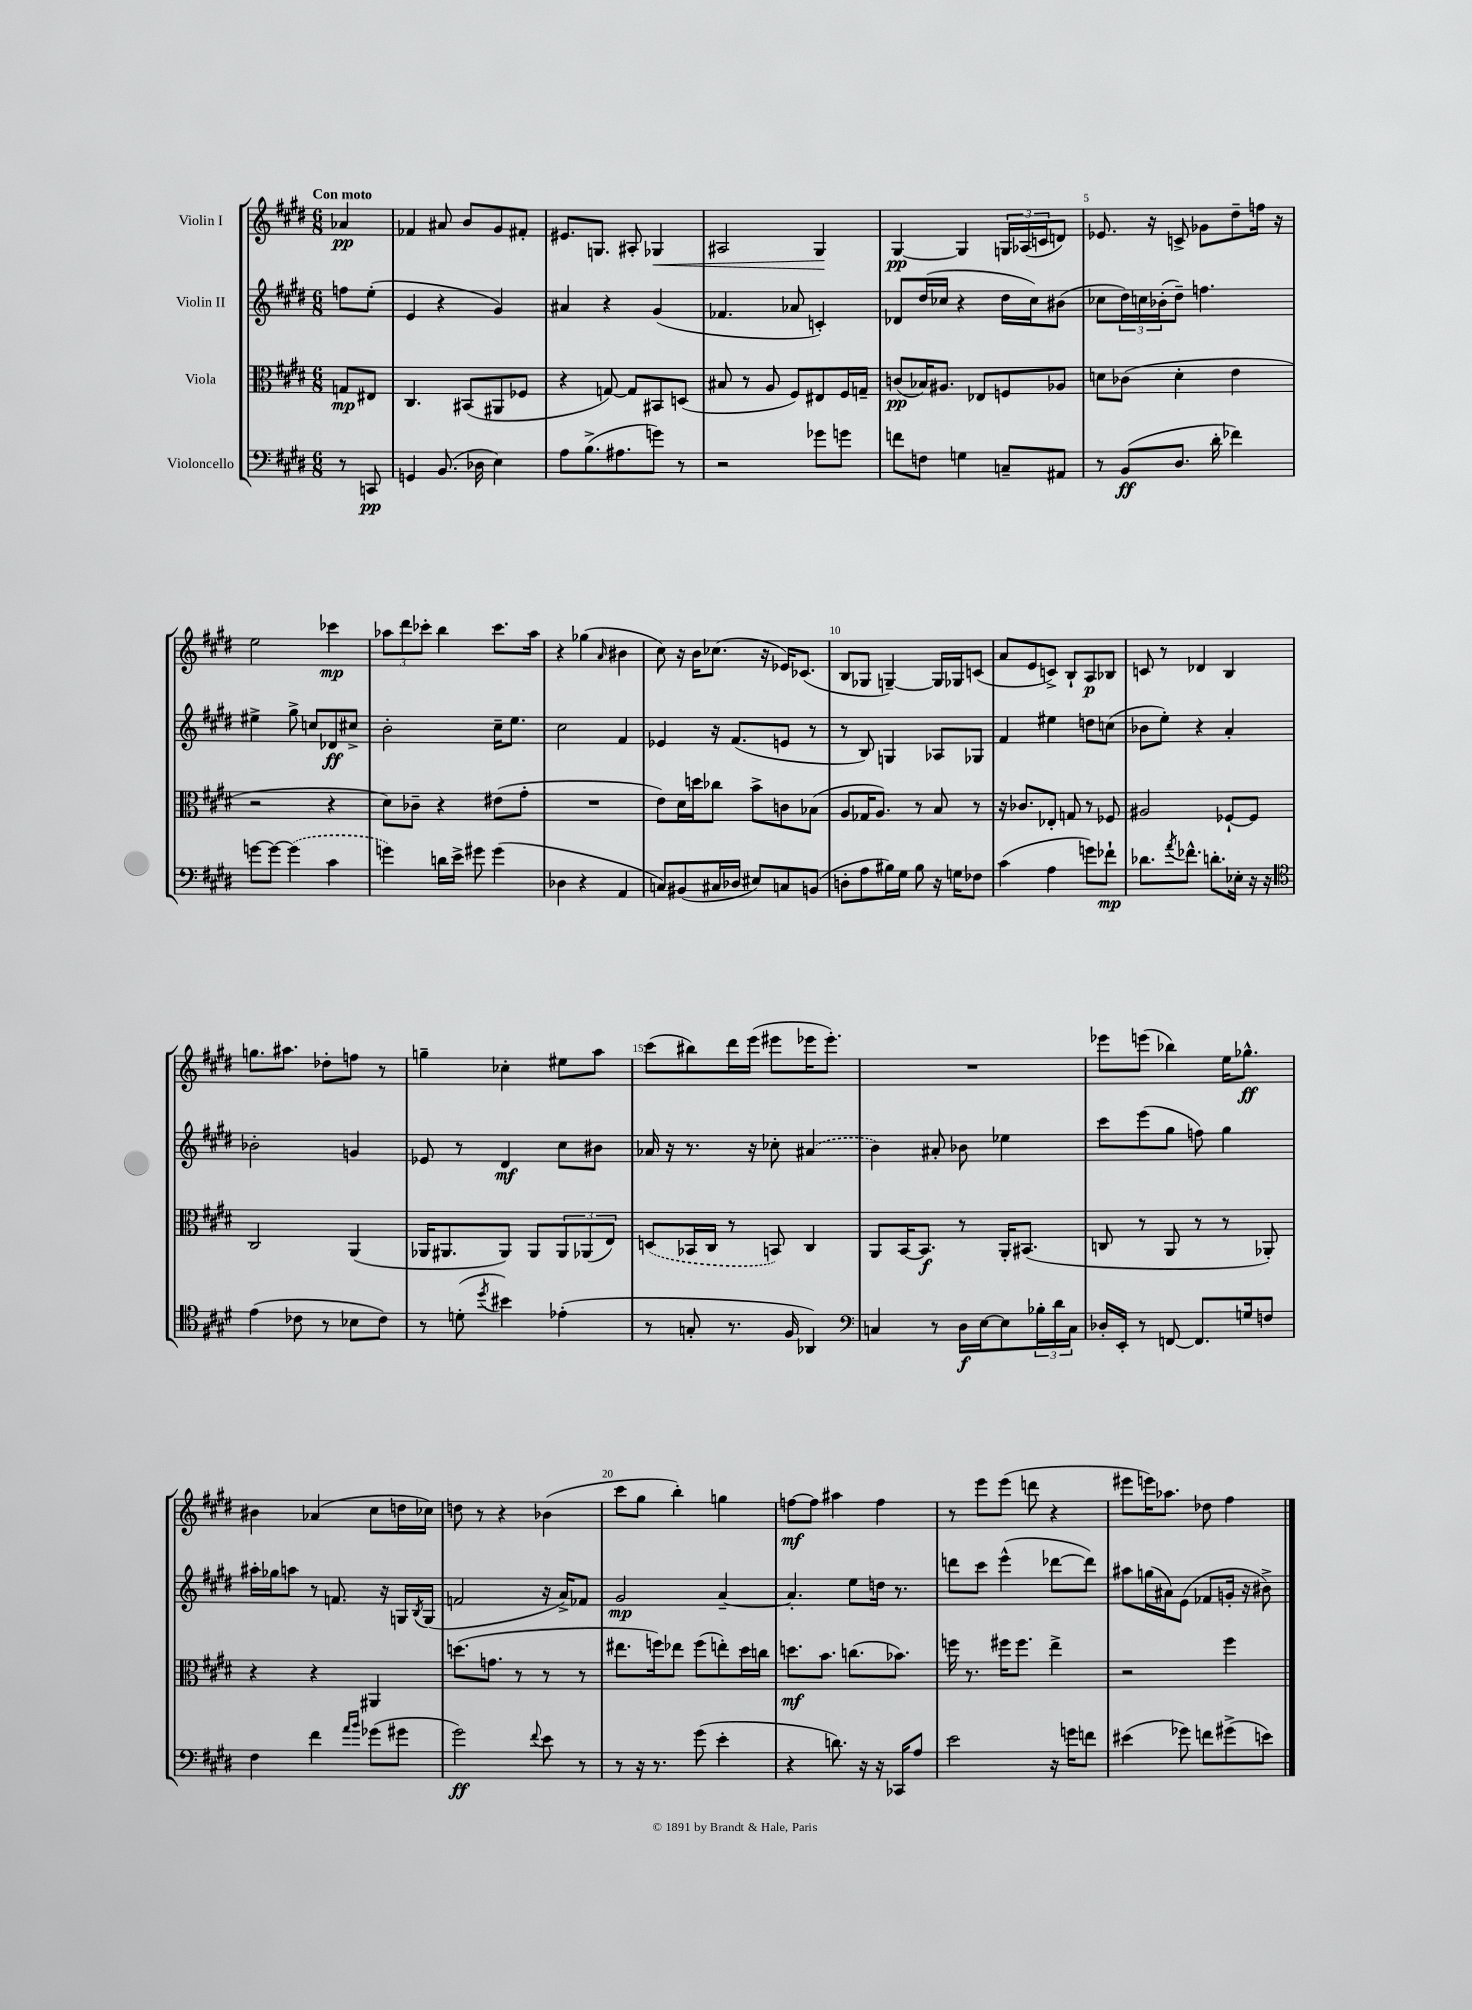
<<
\new StaffGroup <<
\new Staff = "s0" \with { instrumentName = "Violin I" } {
    \clef treble \key e \major \numericTimeSignature \time 6/8 \partial 4 \tempo "Con moto"
    aes'4\pp |
    fes'4 ais'8 b'8 gis'8 fis'8-. |
    eis'8. g8. ais8-. ges4\< |
    ais2 gis4\! |
    gis4~\pp gis4 \tuplet 3/2 { g16 aes16( c'16 } d'8) |
    ees'8. r16 c'8-> ges'8 dis''8-- f''16 r16 |
    e''2 ces'''4\mp |
    \tuplet 3/2 { aes''8 dis'''8 ces'''8-. } b''4 ces'''8. aes''16 |
    r4 ges''4( \grace { a'16 } bis'4 |
    cis''8) r16 b'16 ces''8.( r16 ees'16) ces'8.( |
    b8 ges8 g4~--) g16 ges16 c'8( |
    a'8 e'8 c'8->) b8-! a8\p bes8 |
    c'8 r8 des'4 b4 |
    g''8. ais''8. des''8-. f''8 r8 |
    g''4-- ces''4-. eis''8 a''8 |
    cis'''8( bis''8) dis'''16 e'''16( eis'''8 ees'''16 ees'''8.-.) |
    R2. |
    ees'''8 e'''8( bes''4) e''16 ges''8.-^\ff |
    bis'4 aes'4( cis''8 d''16 ces''16) |
    d''8 r8 r4 bes'4( |
    cis'''8 gis''8 b''4-.) g''4 |
    f''8~\mf f''8 ais''4 f''4 |
    r8 e'''8 e'''8( d'''8 r4 |
    eis'''8 e'''16) aes''8. des''8 fis''4 \bar "|." |
}
\new Staff = "s1" \with { instrumentName = "Violin II" } {
    \clef treble \key e \major \numericTimeSignature \time 6/8 \partial 4
    f''8 e''8-.( |
    e'4 r4 gis'4) |
    ais'4 r4 gis'4( |
    fes'4. aes'8 c'4-.) |
    des'8 dis''16( ces''16 r4 dis''16 ces''16) bis'8( |
    ces''8 \tuplet 3/2 { dis''16) c''16 bes'16-.( } dis''8--) f''4. |
    eis''4-> gis''8-> c''8 des'8\ff cis''8-> |
    b'2-. cis''16-- e''8. |
    cis''2 fis'4 |
    ees'4 r16 fis'8.( e'8 r8 |
    r8 b8) g4 aes8 ges8 |
    fis'4 eis''4 d''8 c''8( |
    bes'8 e''8-.) r4 a'4-. |
    bes'2-. g'4 |
    ees'8 r8 dis'4\mf cis''8 bis'8 |
    aes'16 r16 r8. r16 ces''8-. \once \slurDashed ais'4( |
    b'4) ais'8-. bes'8 ees''4 |
    cis'''8 e'''8( gis''8 f''8) gis''4 |
    ais''16-. ges''16 a''8 r8 f'8. r16 g16 \acciaccatura { b8 } g16( |
    f'2 r16 a'16->) fes'8 |
    gis'2\mp a'4~-- |
    a'4.-. e''8 d''16 r8. |
    d'''8 cis'''8 e'''4-^( des'''8~ des'''8) |
    ais''8 g''16( ais'16) e'8( fes'8 g'16-. r16 bis'8->) \bar "|." |
}
\new Staff = "s2" \with { instrumentName = "Viola" } {
    \clef alto \key e \major \numericTimeSignature \time 6/8 \partial 4
    g8\mp eis8 |
    cis4. bis,8( ais,8 fes8 |
    r4 g8~) g8 bis,8 d8( |
    bis8 r8 a8 fis8) eis8 fis16 g16-- |
    c'8\pp( bes16) ais8. ees8 f8 aes8 |
    d'8 ces'8( d'4-. e'4 |
    r2 r4 |
    dis'8) ces'8-- r4 eis'8( gis'8-. |
    R2. |
    e'8) dis'16 d''16 ces''8 b'8-> c'8 bes8( |
    a8 ges16 a8.) r8 b8 r8 |
    r16 ces'8. ees8-. g8 r8 fes8 |
    ais2 fes8~-! fes8 |
    cis2 a,4( |
    aes,16 ais,8. ais,8) ais,8 \tuplet 3/2 { ais,8 aes,8( e8) } |
    \once \slurDashed d8( bes,16 cis16 r8 b,8) cis4 |
    a,8 b,16~ b,8.\f r8 a,16-. bis,8.( |
    c8 r8 a,8 r8 r8 aes,8-.) |
    r4 r4 ais,4 |
    d''8.( g'8. r8 r8 r8 |
    eis''8. f''16) ees''8 f''8( e''8-.) dis''16 c''16 |
    d''8.\mf b'8. c''8.( bes'8.) |
    f''16 r8. fis''16 fis''8. e''4-> |
    r2 fis''4 \bar "|." |
}
\new Staff = "s3" \with { instrumentName = "Violoncello" } {
    \clef bass \key e \major \numericTimeSignature \time 6/8 \partial 4
    r8 c,8\pp |
    g,4 b,8.( des16 e4) |
    a8 b8.->( ais8. g'8) r8 |
    r2 ges'8 g'8 |
    f'8 f8 g4 c8-- ais,8 |
    r8 b,8\ff( dis8. dis'16-. fes'4) |
    g'8~ g'8~ \once \slurDashed g'4( cis'4 |
    g'4) d'16 e'16-> gis'8 gis'4( |
    des4 r4 a,4 |
    c8) bis,8( cis16 des16 eis8) c8 b,8( |
    d8-. a8 bis16) gis16 bis8 r16 g16 fes8 |
    cis'4( a4 g'8) fes'8-!\mp |
    des'8. \acciaccatura { a'8 } fes'8.-^ d'8.-. ees16-. r16 r16 |
    \clef tenor e'4( ces'8 r8 bes8 ces'8) |
    r8 d'8-.( \acciaccatura { dis''8 } bis'4) ees'4-.( |
    r8 g8-. r8. fis16 aes,4) |
    \clef bass c4 r8 dis16\f e16~ e8 \tuplet 3/2 { bes16-. dis'16 c16 } |
    des16-. e,16-. r8 f,8~ f,8. g16 f8 |
    fis4 fis'4 \grace { a'16 b'16 } ges'8( gis'8 |
    gis'2\ff) \appoggiatura { fis'8 } e'8 r8 |
    r8 r16 r8. gis'8( e'4-. |
    r4 d'8.) r16 r16 ces,16 a8 |
    e'2 r16 g'16 f'8 |
    eis'4( ges'8) f'8 gis'8->( e'8) \bar "|." |
}
>>
>>
\layout { \context { \Score \override BarNumber.break-visibility = ##(#f #t #t) barNumberVisibility = #(every-nth-bar-number-visible 5) } }
